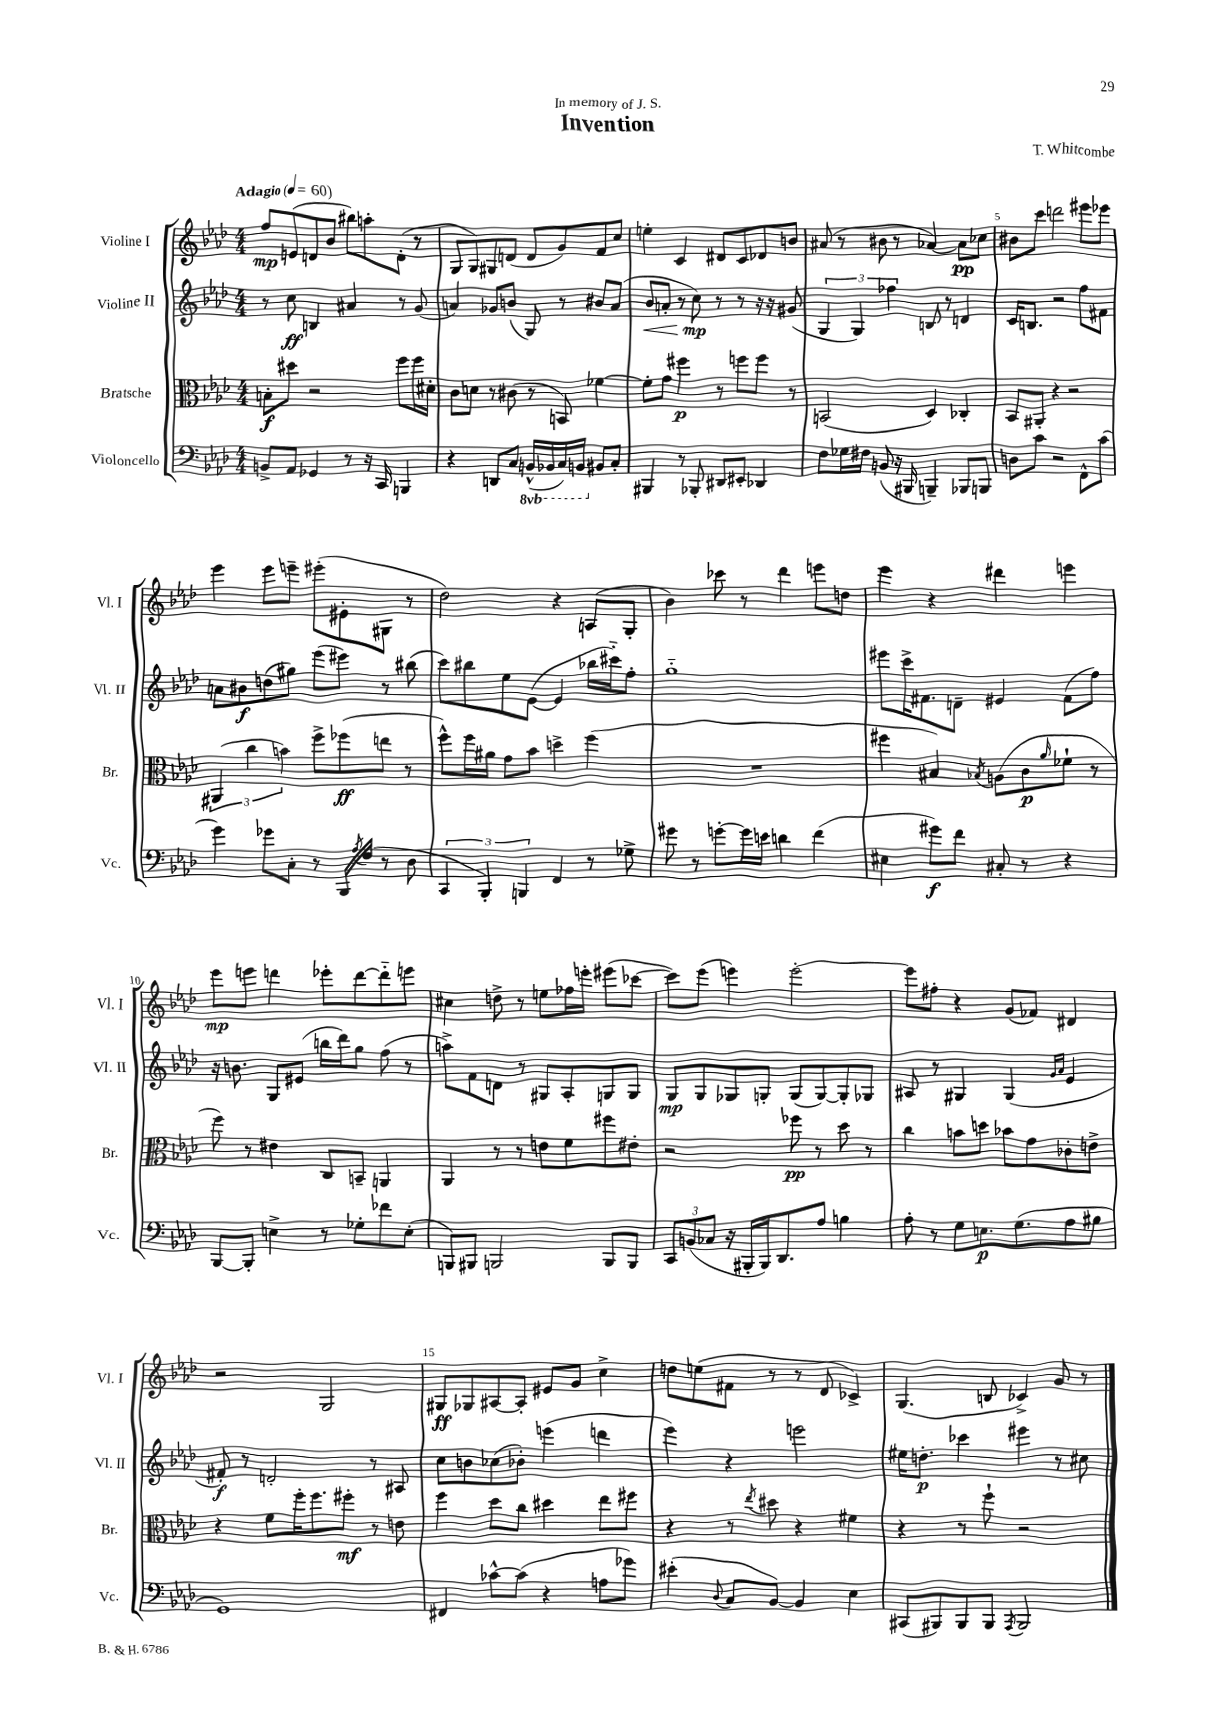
\header { title = "Invention" composer = "T. Whitcombe" dedication = "In memory of J. S." }
<<
\new StaffGroup <<
\new Staff = "s0" \with { instrumentName = "Violine I" shortInstrumentName = "Vl. I" } {
    \clef treble \key aes \major \numericTimeSignature \time 4/4 \tempo "Adagio" 4 = 60
    f''8\mp e'8( d'8 bes'8 bis''8) a''8-. d'8-.( r8 |
    g8 g8) gis8 d'8( d'8 g'8) f'8 c''8 |
    e''4-. c'4 dis'8 c'8 des'8 b'8 |
    ais'8( r8 bis'8 r8 aes'4~) aes'8\pp ces''8 |
    bis'8 c'''8 d'''2 eis'''8 ees'''8 |
    ees'''4 ees'''8 e'''8-- eis'''8-.( eis'8-. gis8 r8 |
    des''2) r4 a8( g8-. |
    bes'4) ces'''8 r8 des'''4 e'''8 d''8 |
    ees'''4 r4 dis'''4 e'''4 |
    ees'''8\mp e'''8 d'''4 ees'''8-. d'''8~ d'''8-_ e'''8 |
    cis''4 d''8-> r8 e''8 fes''16 e'''16-. eis'''8( ces'''8~ |
    ces'''8) ees'''8( e'''4) e'''2~-. |
    e'''8 fis''8-. r4 g'8( fes'8) dis'4 |
    r2 g2 |
    gis8\ff ges8 ais8~ ais8-. eis'8 g'8 c''4-> |
    d''8 e''8( fis'8 r8 r8 des'8 ces'4->) |
    g4.( b8 ces'4->) g'8 r8 \bar "|." |
}
\new Staff = "s1" \with { instrumentName = "Violine II" shortInstrumentName = "Vl. II" } {
    \clef treble \key aes \major \numericTimeSignature \time 4/4
    r8 c''8\ff b4 ais'4 r8 g'8( |
    a'4) ges'8 b'8( g8) r8 bis'8 a'8( |
    bes'8\< a'8-. r8 c''8\mp\!) r8 r8 r16 r16 gis'8( |
    \tuplet 3/2 { g4 g4) fes''4 } b8 r8 d'4 |
    c'16 b8. r2 f''8 fis'8 |
    a'8 bis'8\f d''8( gis''8) ees'''8( eis'''8) r8 bis''8( |
    c'''8) bis''8 ees''8 ees'8~( ees'4 bes''16 cis'''16-_) f''8-. |
    g''1-_ |
    eis'''8 c'''16-> fis'8. d'8-- eis'4 fis'8( f''8) |
    r16 b'8. g8 eis'8( b''16 des'''16) g''8 f''8( r8 |
    a''8->) f'8 d'8 r8 gis8 aes8-. g8 g8 |
    g8\mp g8 ges8 g8-. g8( g8~) g8-. ges8 |
    ais8 r8 gis4 gis4( \grace { g'16 aes'16 } ees'4 |
    fis'8-.\f) r8 d'2-. r8 ais8 |
    c''8 b'8 ces''8( bes'8-.) e'''4( d'''4 |
    ees'''4) r4 e'''2 |
    eis''16 d''8.-.\p ces'''4 eis'''4 r8 cis''8 \bar "|." |
}
\new Staff = "s2" \with { instrumentName = "Bratsche" shortInstrumentName = "Br." } {
    \clef alto \key aes \major \numericTimeSignature \time 4/4
    b8-.\f dis''8 r2 f''8 f''16 dis'16-. |
    c'8 d'8 r8 cis'8( r8 b,8) fes'4~ |
    fes'8-. g'8 fis''4\p r8 f''8 f''8 r8 |
    b,2( des4) ces4-. |
    bes,8 ais,8-. r4 r2 |
    \tuplet 3/2 { ais,4( c''4 b'4) } f''8-> fes''8\ff( e''8 r8 |
    f''8-^) f''16 ais'16 g'8 bes'8 d''4-> f''4( |
    R1 |
    fis''4 bis4) \acciaccatura { bes8 } a8( c'8\p \grace { aes'16 } fes'8-! r8 |
    f''8) r8 eis'4 c8 b,8-- a,4 |
    aes,4 r8 r8 e'8 f'8 fis''8 eis'8-. |
    r2 fes''8\pp r8 des''8 r8 |
    c''4 b'8 d''8 bes'8 g'8 ces'8-. e'8-> |
    r4 f'8 f''16-. f''8. fis''8-.\mf r8 e'8 |
    f''4 des''8 c''8 dis''4 ees''8 fis''8 |
    r4 r8 \acciaccatura { ees''8 } dis''8 r4 fis'4 |
    r4 r8 f''8-! r2 \bar "|." |
}
\new Staff = "s3" \with { instrumentName = "Violoncello" shortInstrumentName = "Vc." } {
    \clef bass \key aes \major \numericTimeSignature \time 4/4 \set Staff.ottavationMarkups = #ottavation-simple-ordinals
    b,8-> aes,8 ges,4 r8 r16 c,16 b,,4 |
    r4 d,8 c8 \ottava #-1 b,,16-^( bes,,16 c,16) b,,16 \ottava #0 bis,8 c8-. |
    bis,,4 r8 bes,,8-. dis,8 eis,8-. des,4 |
    f8 ges16 fis16 b,8( r16 bis,,16 b,,4--) bes,,8 b,,8 |
    d8 c'8 r2 f,8-^ c'8( |
    g'4) ges'8 c8-. r8 bes,,16 \acciaccatura { aes8 } f16( r8 des8 |
    \tuplet 3/2 { c,4 bes,,4-.) b,,4 } f,4 r8 ges8-> |
    gis'8 r8 g'8~-. g'16 e'16 d'4 f'4( |
    eis4 gis'8\f) f'8 cis8-. r8 r4 |
    bes,,8~ bes,,8-. e4-> r8 ges8-. fes'8 e8-.( |
    b,,8) bis,,8 b,,2 b,,8 b,,8 |
    \tuplet 3/2 { c,8 b,8( ces8 } r16 bis,,16-. bis,,16) des,8. aes8 b4 |
    aes8-. r8 g8 e8.\p g8.( aes8 bis8 |
    g,1) |
    fis,4 ces'8~-^ ces'8( r4 a8 ges'8) |
    eis'4-.( \appoggiatura { des8 } c8 bes,8~) bes,4 ees4 |
    cis,8( bis,,8) bis,,8 bis,,8 \acciaccatura { aes,,8 } bis,,2 \bar "|." |
}
>>
>>
\layout { \context { \Score \override BarNumber.break-visibility = ##(#f #t #t) barNumberVisibility = #(every-nth-bar-number-visible 5) } }
